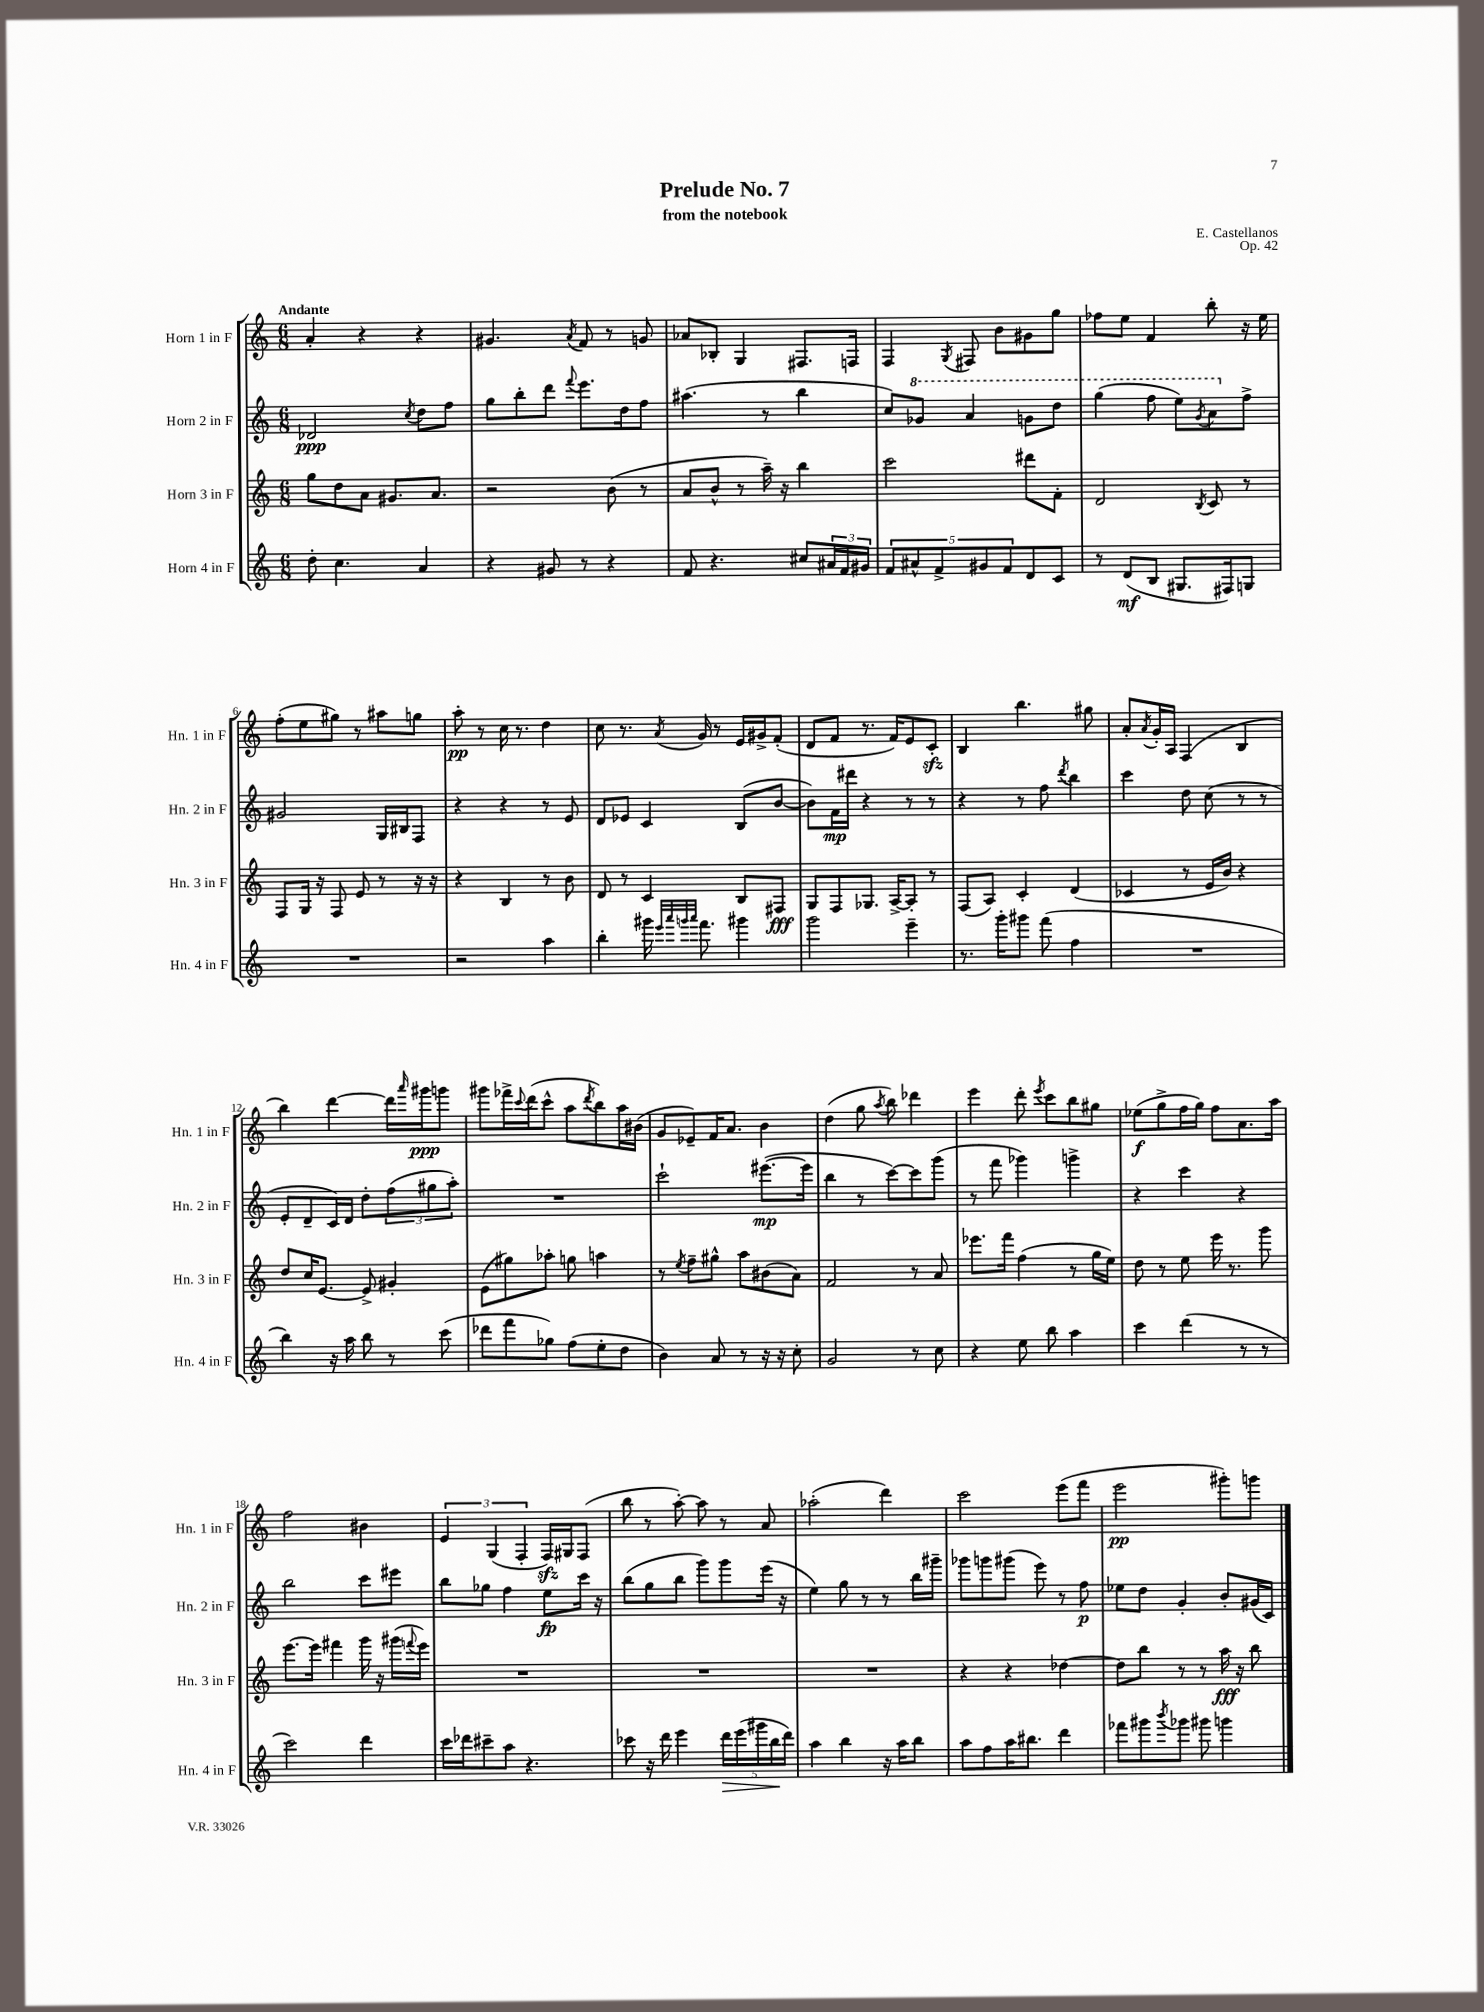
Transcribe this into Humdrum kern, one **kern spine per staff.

**kern	**dynam	**kern	**dynam	**kern	**dynam	**kern	**dynam
*part4	*part4	*part3	*part3	*part2	*part2	*part1	*part1
*staff4	*staff4	*staff3	*staff3	*staff2	*staff2	*staff1	*staff1
*I"Horn 4 in F	*	*I"Horn 3 in F	*	*I"Horn 2 in F	*	*I"Horn 1 in F	*
*I'Hn. 4 in F	*	*I'Hn. 3 in F	*	*I'Hn. 2 in F	*	*I'Hn. 1 in F	*
*clefG2	*	*clefG2	*	*clefG2	*	*clefG2	*
*k[]	*	*k[]	*	*k[]	*	*k[]	*
*M6/8	*	*M6/8	*	*M6/8	*	*M6/8	*
=1	=1	=1	=1	=1	=1	=1	=1
!	!	!	!	!	!	!LO:TX:a:B:t=Andante	!
8dd'\	.	8gg\L	.	2d-X/	ppp	4a'/	.
4.cc\	.	8dd\	.	.	.	.	.
.	.	8a\J	.	.	.	4r	.
.	.	8.g#X/L	.	.	.	.	.
.	.	.	.	8qcc/	.	.	.
4a/	.	.	.	8dd\L	.	4r	.
.	.	8.a/J	.	.	.	.	.
.	.	.	.	8ff\J	.	.	.
=2	=2	=2	=2	=2	=2	=2	=2
4r	.	2r	.	8gg\L	.	4.g#X/	.
.	.	.	.	8bb'\	.	.	.
8g#X/	.	.	.	8ddd\J	.	.	.
.	.	.	.	8qqfff/	.	8qa/	.
8r	.	.	.	8.eee\L	.	8f/	.
4r	.	(8b\	.	.	.	8r	.
.	.	.	.	16dd\k	.	.	.
.	.	8r	.	8ff\J	.	8gn/	.
=3	=3	=3	=3	=3	=3	=3	=3
8f/	.	8a/L	.	(4.aa#X\	.	8a-X/L	.
4.r	.	8b^^/J	.	.	.	8B-X'/J	.
.	.	8r	.	.	.	4G/	.
.	.	16aa~\)	.	8r	.	.	.
.	.	16r	.	.	.	.	.
8cc#X/L	.	4bb\	.	4bb\	.	8.F#X/L	.
24a#X/L	.	.	.	.	.	.	.
24f/	.	.	.	.	.	.	.
.	.	.	.	.	.	16Fn/Jk	.
24g#X/JJ	.	.	.	.	.	.	.
=4	=4	=4	=4	=4	=4	=4	=4
10f/L	.	2ccc\	.	8cc/L)	.	4F/	.
10a#X^^/	.	.	.	.	.	.	.
*	*	*	*	*8va	*	*	*
.	.	.	.	8gg-X/J	.	.	.
10f^/	.	.	.	.	.	.	.
.	.	.	.	.	.	8qG/	.
.	.	.	.	4aa/	.	8F#X/	.
10g#X/	.	.	.	.	.	.	.
.	.	.	.	.	.	8b\L	.
10f/	.	.	.	.	.	.	.
8d/	.	8ddd#X\L	.	8ggn\L	.	8g#X\	.
8c/J	.	8f'\J	.	8ddd\J	.	8gg\J	.
=5	=5	=5	=5	=5	=5	=5	=5
8r	.	2d/	.	(4ggg\	.	8ff-X\L	.
(8d/L	mf	.	.	.	.	8ee\J	.
8B/J	.	.	.	8fff\	.	4f/	.
8.G#X/L	.	.	.	8eee\L)	.	.	.
.	.	8qB/	.	8qgg/	.	.	.
.	.	8c/	.	8aa\	.	8bb'\	.
16F#X/k)	.	.	.	.	.	.	.
*	*	*	*	*X8va	*	*	*
8Gn/J	.	8r	.	8ff^\J	.	16r	.
.	.	.	.	.	.	16ee\	.
!!LO:LB:g=z
=6	=6	=6	=6	=6	=6	=6	=6
2.r	.	8F/L	.	2g#X/	.	(8ff'\L	.
.	.	16G/Jk	.	.	.	8ee\	.
.	.	16r	.	.	.	.	.
.	.	8F/	.	.	.	8gg#X\J)	.
.	.	8e/	.	.	.	8r	.
.	.	8r	.	16G/LL	.	8aa#X\L	.
.	.	.	.	16B#X/J	.	.	.
.	.	16r	.	8F/J	.	8ggn\J	.
.	.	16r	.	.	.	.	.
=7	=7	=7	=7	=7	=7	=7	=7
2r	.	4r	.	4r	.	8aa'\	pp
.	.	.	.	.	.	8r	.
.	.	4B/	.	4r	.	16cc\	.
.	.	.	.	.	.	8.r	.
4aa\	.	8r	.	8r	.	4dd\	.
.	.	8b\	.	8e/	.	.	.
=8	=8	=8	=8	=8	=8	=8	=8
4bb'\	.	8d/	.	8d/L	.	8cc\	.
.	.	8r	.	8e-X/J	.	8.r	.
16ggg#X\	.	4c/	.	4c/	.	.	.
32qqeee/LLL	.	.	.	.	.	.	.
32qqaaa/	.	.	.	.	.	.	.
32qqgggn/	.	.	.	.	.	.	.
32qqaaa/JJJ	.	.	.	.	.	8qa/	.
8.fff\	.	.	.	.	.	16g/	.
.	.	.	.	.	.	8r	.
4ggg#X\	.	8B/L	.	(8B/L	.	16e/LL	.
.	.	.	.	.	.	16g#X^/J	.
.	.	8F#X/J	fff	[8b/J	.	(8f'/J	.
=9	=9	=9	=9	=9	=9	=9	=9
2ggg\	.	8G/L	.	8b\L])	.	8d/L	.
.	.	8F/	.	16f\L	mp	8f/J	.
.	.	.	.	16ddd#X\JJ	.	.	.
.	.	8.G-X/J	.	4r	.	8.r	.
.	.	[16A^/KL	.	.	.	16f/KL)	.
4eee~\	.	8A'/J]	.	8r	.	8e/	.
.	.	8r	.	8r	.	8czz'/J	.
=10	=10	=10	=10	=10	=10	=10	=10
8.r	.	(8F/L	.	4r	.	4B/	.
.	.	8A/J)	.	.	.	.	.
16ggg'\KL	.	.	.	.	.	.	.
8ggg#X\J	.	4c'/	.	8r	.	4.bb\	.
(8fff\	.	.	.	8ff\	.	.	.
.	.	.	.	8qddd/	.	.	.
4ff\	.	(4d/	.	4bb\	.	.	.
.	.	.	.	.	.	8gg#X\	.
=11	=11	=11	=11	=11	=11	=11	=11
2.r	.	4c-X/	.	4ccc\	.	8a'/L	.
.	.	.	.	.	.	8qa/	.
.	.	.	.	.	.	16g'/L	.
.	.	.	.	.	.	16A/JJ	.
.	.	8r	.	8dd\	.	(4F/	.
.	.	16e/LL	.	(8cc\	.	.	.
.	.	16b/JJ)	.	.	.	.	.
.	.	4r	.	8r	.	4B/	.
.	.	.	.	8r	.	.	.
!!LO:LB:g=z
=12	=12	=12	=12	=12	=12	=12	=12
4bb\)	.	8dd/L	.	8e'/L	.	4bb\)	.
.	.	16cc/K	.	8d~/	.	.	.
.	.	[8.e/J	.	.	.	.	.
16r	.	.	.	16c/L)	.	[4ddd\	.
16aa\	.	.	.	16d/JJ	.	.	.
8bb\	.	8e^/]	.	8dd'\L	.	.	.
8r	.	4g#X'/	.	(12ff\	.	16ddd\LL]	.
.	.	.	.	.	.	16qqaaa/	.
.	.	.	.	.	.	16ggg#X\J	ppp
.	.	.	.	12gg#X\	.	.	.
(8ccc\	.	.	.	.	.	8gggn\J	.
.	.	.	.	12aa'\J)	.	.	.
=13	=13	=13	=13	=13	=13	=13	=13
8ddd-X\L	.	(8e\L	.	2.r	.	8ggg#X\L	.
8fff\	.	8gg#X\)	.	.	.	16fff-X^\L	.
.	.	.	.	.	.	8qqccc/	.
.	.	.	.	.	.	(16ddd\J	.
8gg-X\J)	.	8aa-X'\J	.	.	.	8ccc^^\J	.
(8ff\L	.	8ggn\	.	.	.	8aa\L	.
.	.	.	.	.	.	8qddd/	.
8ee'\	.	4aan\	.	.	.	8bb\)	.
8dd\J	.	.	.	.	.	16aa\L	.
.	.	.	.	.	.	(16b#X\JJ	.
=14	=14	=14	=14	=14	=14	=14	=14
4b\)	.	8r	.	2ccc`\	.	8g/L	.
.	.	8qee/	.	.	.	.	.
.	.	8ff~\L	.	.	.	8e-X~/)	.
8a/	.	8gg#X^^\J	.	.	.	16f/K	.
.	.	.	.	.	.	8.a/J	.
8r	.	8aa\L	.	.	.	.	.
16r	.	(8b#X\	.	([8.eee#X\L	mp	4b\	.
16r	.	.	.	.	.	.	.
8cc'\	.	8a\J)	.	.	.	.	.
.	.	.	.	16eee#\Jk]	.	.	.
=15	=15	=15	=15	=15	=15	=15	=15
2g/	.	2f/	.	4bb\	.	(4dd\	.
.	.	.	.	8r	.	8gg\	.
.	.	.	.	.	.	8qaa/	.
.	.	.	.	[8ccc\L)	.	8bb\)	.
8r	.	8r	.	8ccc\]	.	4ddd-X\	.
8cc\	.	8a/	.	(8ggg\J	.	.	.
=16	=16	=16	=16	=16	=16	=16	=16
4r	.	8.eee-X\L	.	8r	.	4eee\	.
.	.	.	.	8fff\	.	.	.
.	.	16fff\Jk	.	.	.	.	.
8ee\	.	(4ff\	.	4ggg-X\)	.	8ddd'\	.
.	.	.	.	.	.	8qeee/	.
8bb\	.	.	.	.	.	8ccc\L	.
4aa\	.	8r	.	4gggn^\	.	8bb\	.
.	.	16gg\LL	.	.	.	8gg#X\J	.
.	.	16ee\JJ)	.	.	.	.	.
=17	=17	=17	=17	=17	=17	=17	=17
4ccc\	.	8dd\	.	4r	.	(8ee-X\L	f
.	.	8r	.	.	.	8gg^\	.
(4ddd\	.	8ee\	.	4ccc\	.	16ff\L	.
.	.	.	.	.	.	16gg\JJ)	.
.	.	16eee\	.	.	.	8ff\L	.
.	.	8.r	.	.	.	.	.
8r	.	.	.	4r	.	8.a\	.
8r	.	8ggg\	.	.	.	.	.
.	.	.	.	.	.	16aa\Jk	.
!!LO:LB:g=z
=18	=18	=18	=18	=18	=18	=18	=18
2ccc\)	.	[8.eee\L	.	2bb\	.	2ff\	.
.	.	16eee\Jk]	.	.	.	.	.
.	.	4fff#X\	.	.	.	.	.
4ddd\	.	16ggg\	.	8ccc\L	.	4b#X\	.
.	.	16r	.	.	.	.	.
.	.	(16ggg#X\LL	.	8eee#X\J	.	.	.
.	.	8qqfffn/	.	.	.	.	.
.	.	16eee\JJ)	.	.	.	.	.
=19	=19	=19	=19	=19	=19	=19	=19
16ccc\LL	.	2.r	.	8bb\L	.	6e/	.
16ddd-X\J	.	.	.	.	.	.	.
8ccc#X~\	.	.	.	8gg-X\J	.	.	.
.	.	.	.	.	.	(6G/	.
8aa\J	.	.	.	4ff\	.	.	.
.	.	.	.	.	.	6F'/	.
4.r	.	.	.	.	.	.	.
.	.	.	.	8ee\L	fp	16Fzz/LL)	.
.	.	.	.	.	.	16G#X/J	.
.	.	.	.	16ccc\Jk	.	(8F/J	.
.	.	.	.	16r	.	.	.
=20	=20	=20	=20	=20	=20	=20	=20
8ccc-X\	.	2.r	.	(8bb\L	.	8bb\	.
16r	.	.	.	8gg\	.	8r	.
16ddd\	.	.	.	.	.	.	.
4eee\	.	.	.	8bb\J	.	[8aa'\)	.
.	.	.	.	8ggg\L)	.	8aa\]	.
!	!LO:HP:b	!	!	!	!	!	!
20ddd\LL	>	.	.	8ggg\	.	8r	.
(20eee\	.	.	.	.	.	.	.
20ggg#X\	.	.	.	.	.	.	.
.	.	.	.	(16eee\Jk	.	8a/	.
20bb\	.	.	.	.	.	.	.
.	.	.	.	16r	.	.	.
20ddd\JJ)	]	.	.	.	.	.	.
=21	=21	=21	=21	=21	=21	=21	=21
4aa\	.	2.r	.	4ee\)	.	(2aa-X'\	.
4bb\	.	.	.	8gg\	.	.	.
.	.	.	.	8r	.	.	.
16r	.	.	.	8r	.	4ddd\)	.
16aa\KL	.	.	.	.	.	.	.
8bb\J	.	.	.	16bb\LL	.	.	.
.	.	.	.	16ggg#X~\JJ	.	.	.
=22	=22	=22	=22	=22	=22	=22	=22
8aa\L	.	4r	.	8ggg-X\L	.	2ccc\	.
8ff\	.	.	.	8gggn\	.	.	.
16aa\K	.	4r	.	(8ggg#X\J	.	.	.
8.bb#X\J	.	.	.	.	.	.	.
.	.	.	.	8eee\)	.	.	.
4ddd\	.	[4dd-X\	.	8r	.	(8eee\L	.
.	.	.	.	8ff\	p	8fff\J	.
=23	=23	=23	=23	=23	=23	=23	=23
8fff-X\L	.	8dd-\L]	.	8ee-X\L	.	2eee\	pp
8ggg#X\	.	8bb\J	.	8dd\J	.	.	.
8qbbb/	.	.	.	.	.	.	.
8ggg-X\J	.	8r	.	4g'/	.	.	.
8ggg#X\	.	8r	.	.	.	.	.
4gggn\	.	16aa\	fff	8b'/L	.	8ggg#X'\L)	.
.	.	16r	.	.	.	.	.
.	.	8bb\	.	(16g#X/L	.	8gggn\J	.
.	.	.	.	16c/JJ)	.	.	.
==	==	==	==	==	==	==	==
*-	*-	*-	*-	*-	*-	*-	*-
